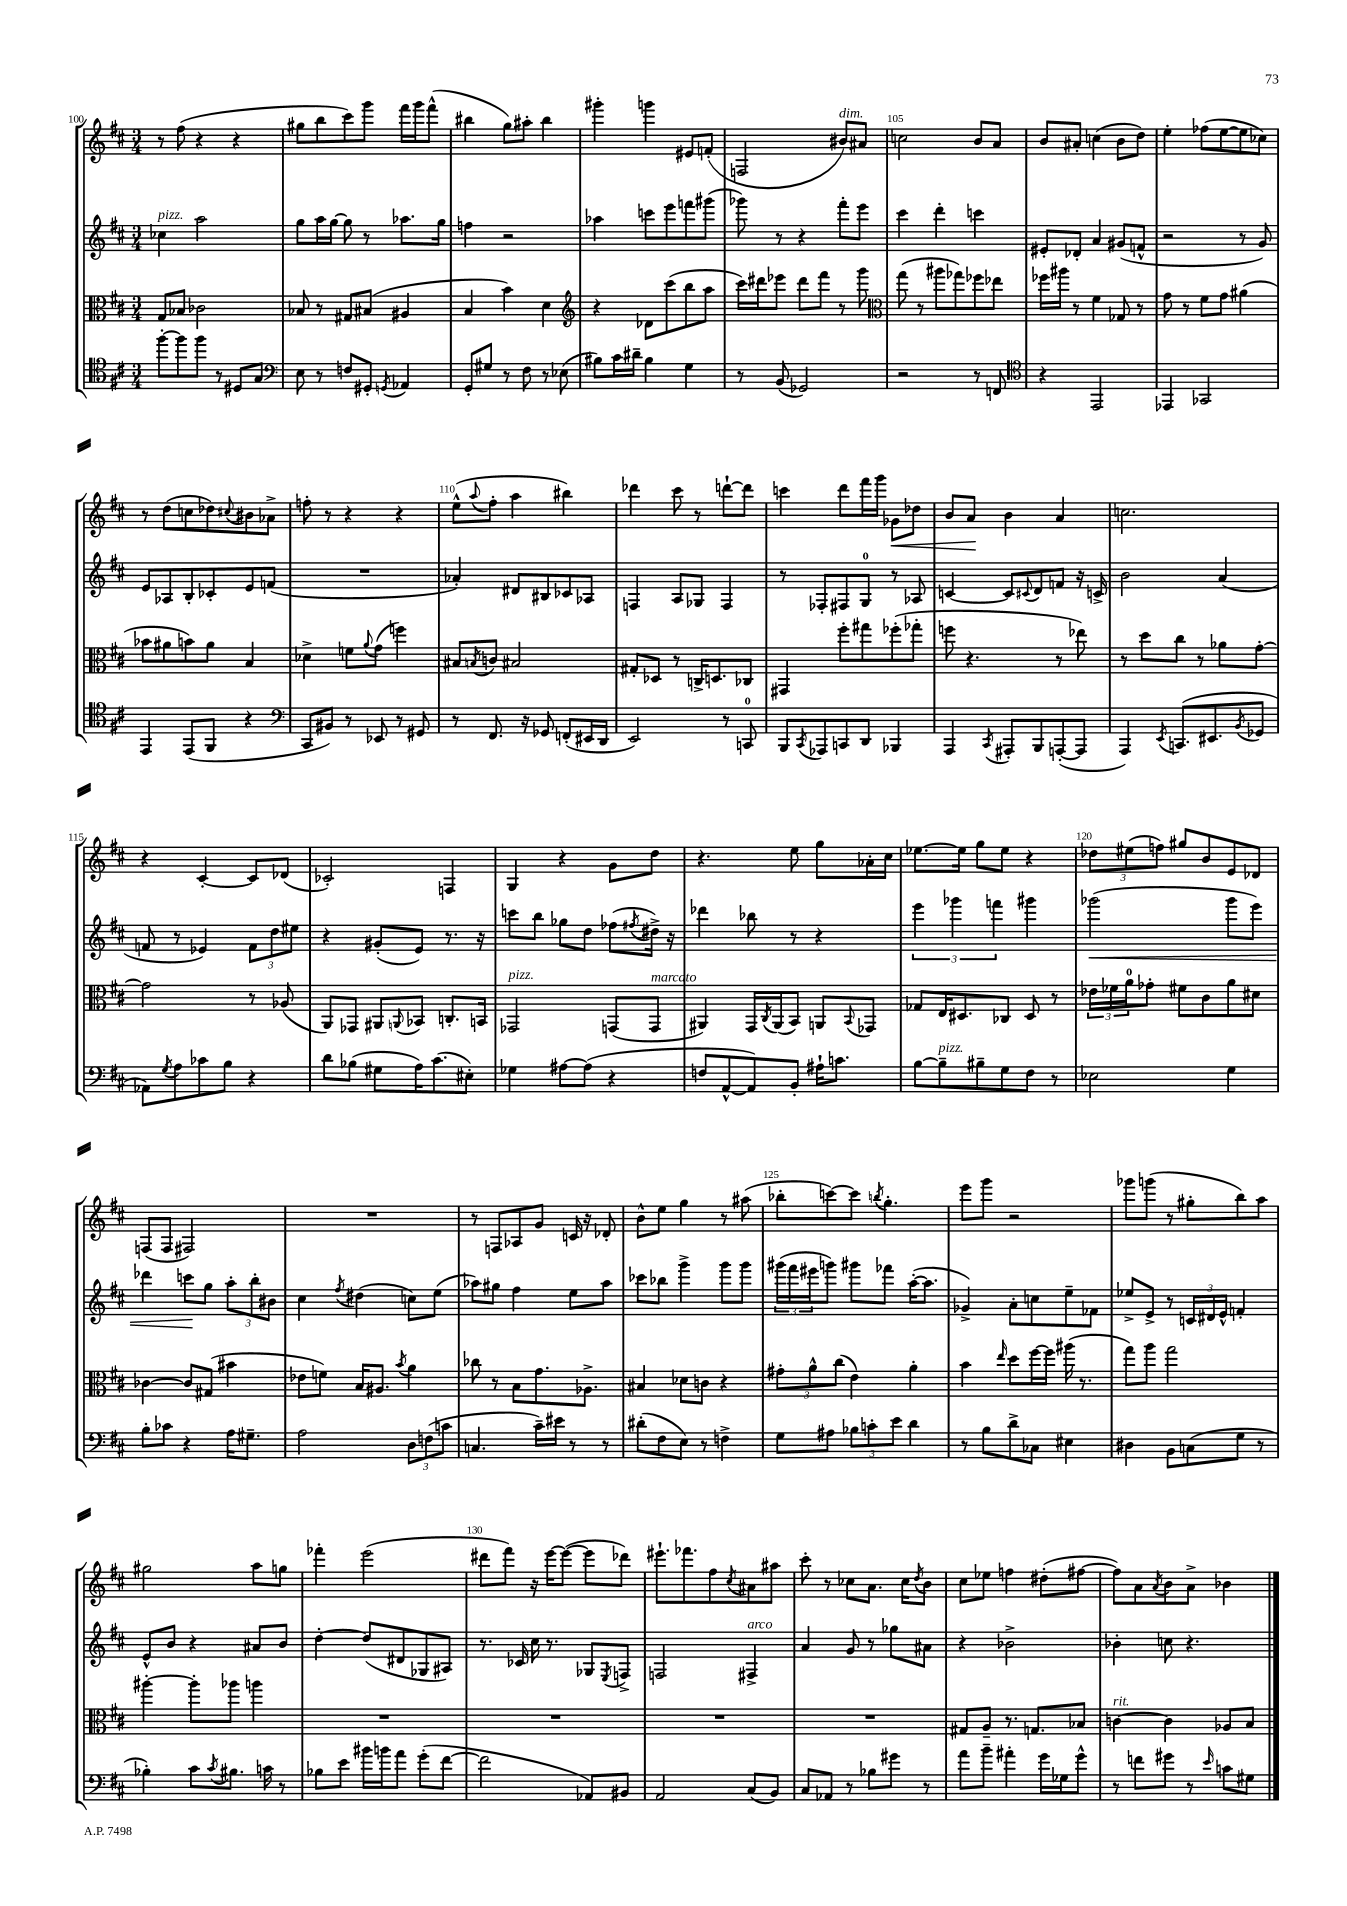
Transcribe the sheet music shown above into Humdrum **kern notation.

**kern	**kern	**kern	**dynam	**kern	**dynam
*part4	*part3	*part2	*part2	*part1	*part1
*staff4	*staff3	*staff2	*staff2	*staff1	*staff1
*clefC4	*clefC3	*clefG2	*	*clefG2	*
*k[f#c#]	*k[f#c#]	*k[f#c#]	*	*k[f#c#]	*
*M3/4	*M3/4	*M3/4	*	*M3/4	*
=100	=100	=100	=100	=100	=100
!	!	!LO:TX:a:i:t=pizz.	!	!	!
[8ff#'\L	8G/L	4cc-X\	.	8r	.
8ff#\]	8B-X/J	.	.	(8ff#\	.
8ff#\J	2c-X\	2aa\	.	4r	.
8r	.	.	.	.	.
8D#X/L	.	.	.	4r	.
8G/J	.	.	.	.	.
=101	=101	=101	=101	=101	=101
*clefF4	*	*	*	*	*
8E\	8B-X/	8gg\L	.	8gg#X\L	.
8r	8r	16aa\L	.	8bb\	.
.	.	[16gg\JJ	.	.	.
8Fn/L	8G#X/L	8gg\]	.	8ccc#\)	.
8GG#X'/J	(8B#X/J	8r	.	8ggg\J	.
8qGGn/	.	.	.	.	.
4AA-X/	4A#X/	8.aa-X\L	.	16fff#\LL	.
.	.	.	.	16ggg\J	.
.	.	.	.	(8fff#^^\J	.
.	.	16gg\Jk	.	.	.
=102	=102	=102	=102	=102	=102
8GG'/L	4B/	4ffn\	.	4bb#X\	.
8G#X/J	.	.	.	.	.
8r	4b\)	2r	.	8gg\L)	.
8F#\	.	.	.	8aa#X'\J	.
8r	4d\	.	.	4bb#\	.
(8E-X\	.	.	.	.	.
=103	=103	=103	=103	=103	=103
*	*clefG2	*	*	*	*
8B#X\L)	4r	4aa-X\	.	4ggg#X'\	.
16c#\L	.	.	.	.	.
16d#X~\JJ	.	.	.	.	.
4B#\	8d-X\L	8cccn\L	.	4gggn\	.
.	(8ccc#\	8eee\	.	.	.
4G\	8bb\	8fffn\	.	8e#X/L	.
.	8aa\J	(8ggg#X\J	.	(8fn'/J	.
=104	=104	=104	=104	=104	=104
8r	16ccc#\LL)	8ggg-X\)	.	2Fn/	.
.	16ddd#X\J	.	.	.	.
(8BB/	8eee-X\J	8r	.	.	.
2GG-X/)	8ddd#\L	4r	.	.	.
.	8fff#\J	.	.	.	.
!	!	!	!	!LO:TX:a:i:t=dim.	!
.	8r	8fff#'\L	.	8b#X/L)	.
.	8ggg\	8eee\J	.	8a#X/J	.
=105	=105	=105	=105	=105	=105
*	*clefC3	*	*	*	*
2r	(8gg\	4ccc#\	.	2ccn\	.
.	8r	.	.	.	.
.	8aa#X\L	4ddd'\	.	.	.
.	8gg-X\)	.	.	.	.
8r	8ff-X\	4cccn\	.	8b/L	.
8FFn/	8ee-X\J	.	.	8a/J	.
=106	=106	=106	=106	=106	=106
*clefC4	*	*	*	*	*
4r	16ff-X\LL	8e#X'/L	.	8b/L	.
.	16aa#X\JJ	.	.	.	.
.	8r	8d-X'/J	.	8a#X'/J	.
2EE/	4f#\	4a/	.	(4ccn\	.
.	8G-X/	(8g#X/L	.	8b\L	.
.	8r	8fn^^/J	.	8dd\J)	.
=107	=107	=107	=107	=107	=107
4EE-X/	8g\	2r	.	4ee'\	.
.	8r	.	.	.	.
2GG-X/	8f#\L	.	.	(8ff-X\L	.
.	8g\J	.	.	[8ee\	.
.	(4a#X\	8r	.	8ee\]	.
.	.	8g/)	.	8cc-X\J)	.
!!LO:LB:g=z
=108	=108	=108	=108	=108	=108
4EE/	8b-X\L	8e/L	.	8r	.
.	8a#X\	8A-X/	.	(8dd\L	.
(8EE/L	8bn\)	8B'/	.	8ccn\	.
8FF#/J	8a#\J	8c-X'/	.	8dd-X\)	.
.	.	.	.	8qqcc#X/	.
4r	4B/	8e/	.	8b#X\	.
.	.	(8fn/J	.	8a-X^\J	.
=109	=109	=109	=109	=109	=109
*clefF4	*	*	*	*	*
8CC#/L	4d-X^\	2.r	.	8ffn'\	.
8BB#X/J)	.	.	.	8r	.
8r	8fn\L	.	.	4r	.
.	8qqa/	.	.	.	.
8EE-X/	(8g\J	.	.	.	.
8r	4ffn\)	.	.	4r	.
8GG#X/	.	.	.	.	.
=110	=110	=110	=110	=110	=110
8r	8B#X/L	4a-X'/)	.	(8ee^^\L	.
.	8qBn/	.	.	8qqaa/	.
8.FF#/	8cn/J	.	.	8ff#'\J	.
.	2B#X/	8d#X/L	.	4aa\	.
16r	.	.	.	.	.
8GG-X/	.	8B#X/	.	.	.
(8FFn'/L	.	8c-X/	.	4bb#X\)	.
16EE#X/L	.	8A-X/J	.	.	.
16DD/JJ	.	.	.	.	.
=111	=111	=111	=111	=111	=111
2EE/)	8G#X'/L	4Fn/	.	4ddd-X\	.
.	8D-X/J	.	.	.	.
.	8r	8A/L	.	8ccc#\	.
.	16Cn^/KL	8G-X/J	.	8r	.
.	8.Dn/	.	.	.	.
8r	.	4F/	.	[8dddn`\L	.
8CCn/	8C-X/J	.	.	8ddd\J]	.
=112	=112	=112	=112	=112	=112
8BBB/L	4GG#X/	8r	.	4cccn\	.
8qCC#/	.	.	.	.	.
8AAA-X/	.	8F-X'/L	.	.	.
8CCn/	8ff#'\L	8F#X/	.	8ddd\L	.
8DD/J	8gg#X\	8G/J	.	16fff#\L	.
.	.	.	.	16ggg\JJ	.
!	!	!	!	!	!LO:HP:b
4BBB-X/	(8ff-X'\	8r	.	8g-X\L	<
.	8gg-X'\J	8A-X/	.	8dd-X\J	.
=113	=113	=113	=113	=113	=113
4AAA/	8ffn\	[4cn/	.	8b/L	.
.	4.r	.	.	8a/J	.
8qCC#/	.	.	.	.	.
8AAA#X'/L	.	8c/L]	.	4b\	[
.	.	8qqc#X/	.	.	.
8BBB/	.	8d/	.	.	.
([8AAAn'/	8r	8fn/J	.	4a/	.
8AAA/J]	8ee-X\)	16r	.	.	.
.	.	16cn^/	.	.	.
=114	=114	=114	=114	=114	=114
4AAA/)	8r	2b\	.	2.ccn\	.
.	8dd\L	.	.	.	.
8qEE/	.	.	.	.	.
(8.CCn/L	8cc#\J	.	.	.	.
.	8r	.	.	.	.
8.EE#X/	.	.	.	.	.
.	8a-X\L	(4a/	.	.	.
8qBB/	.	.	.	.	.
8GG-X/J	[8g'\J	.	.	.	.
!!LO:LB:g=z
=115	=115	=115	=115	=115	=115
8AA-X\L)	2g\]	8fn/	.	4r	.
8qG/	.	.	.	.	.
8A\	.	8r	.	.	.
8c-X\	.	4e-X/)	.	[4c#'/	.
8B\J	.	.	.	.	.
4r	8r	12f\L	.	8c#/L]	.
.	.	12dd\	.	.	.
.	(8A-X/	.	.	(8d-X/J	.
.	.	12ee#X\J	.	.	.
=116	=116	=116	=116	=116	=116
8d\L	8AA/L)	4r	.	2c-X'/)	.
(8B-X\J	8GG-X/J	.	.	.	.
8G#X\L	8AA#X/L	(8g#X'/L	.	.	.
.	8qqAAn/	.	.	.	.
16A\K)	8BB-X/J	8e/J)	.	.	.
(8.c#\	.	.	.	.	.
.	8.Cn'/L	8.r	.	4Fn/	.
8E#X'\J)	.	.	.	.	.
.	16BBn/Jk	16r	.	.	.
=117	=117	=117	=117	=117	=117
!	!LO:TX:a:i:t=pizz.	!	!	!	!
4G-X\	2GG-X/	8cccn\L	.	4G/	.
.	.	8bb\J	.	.	.
[8A#X\L	.	8gg-X\L	.	4r	.
(8A#\J]	.	8dd\J	.	.	.
4r	(8GGn/L	(8ff-X\L	.	8g\L	.
.	.	8qff#X/	.	.	.
!	!LO:TX:a:i:t=marcato	!	!	!	!
.	8GG/J	16dd#X^\Jk)	.	8dd\J	.
.	.	16r	.	.	.
=118	=118	=118	=118	=118	=118
8Fn/L	4AA#X/)	4ddd-X\	.	4.r	.
[8AA^^/	.	.	.	.	.
8AA/])	16GG/LL	8bb-X\	.	.	.
.	8qC#/	.	.	.	.
.	(16AA#/J	.	.	.	.
8BB'/J	8BB/J)	8r	.	8ee\	.
16A#X`\KL	8AAn/L	4r	.	8gg\L	.
8.cn\J	.	.	.	.	.
.	8qqBB/	.	.	.	.
.	8GG-X/J	.	.	16a-X'\L	.
.	.	.	.	16cc#\JJ	.
=119	=119	=119	=119	=119	=119
[8B\L	8G-X/L	6eee\	.	[8.ee-X\L	.
!LO:TX:a:i:t=pizz.	!	!	!	!	!
8B~\]	16E/K	.	.	.	.
.	.	6ggg-X\	.	.	.
.	8.D#X/	.	.	16ee-\Jk]	.
8B#X~\	.	.	.	8gg\L	.
.	.	6fffn\	.	.	.
8G\	8C-X/J	.	.	8ee-\J	.
8F#\J	8D#/	4ggg#X\	.	4r	.
8r	8r	.	.	.	.
=120	=120	=120	=120	=120	=120
!	!	!	!LO:HP:b	!	!
2E-X\	24e-X\LL	(2ggg-X\	<	12dd-X\L	.
.	24f-X\	.	.	.	.
.	24a\J	.	.	(12ee#X\	.
.	8g-X'\J	.	.	.	.
.	.	.	.	12ffn\J)	.
.	8f#X\L	.	.	8gg#X/L	.
.	8c#\	.	.	8b/	.
4G\	8a\	8ggg-\L	.	8e/	.
.	8d#X\J	8eee\J)	.	8d-X/J	.
!!LO:LB:g=z
=121	=121	=121	=121	=121	=121
8B'\L	[4c-X\	4ddd-X\	.	(8Fn/L	.
8c-X\J	.	.	.	8F/J	.
4r	8c-/L]	8cccn\L	.	2F#X/)	.
.	(8G#X/J	8gg\J	[	.	.
16A\KL	4b#X\	12aa'\L	.	.	.
8.G#X~\J	.	.	.	.	.
.	.	12bb'\	.	.	.
.	.	12b#X\J	.	.	.
=122	=122	=122	=122	=122	=122
2A\	8e-X\L	4cc#\	.	2.r	.
.	8fn\J)	.	.	.	.
.	.	8qff#/	.	.	.
.	16B/KL	(4dd#X\	.	.	.
.	8.A#X/J	.	.	.	.
.	8qb/	.	.	.	.
12D\L	4a\	8ccn\L)	.	.	.
(12Fn\	.	.	.	.	.
.	.	(8ee\J	.	.	.
12cn\J	.	.	.	.	.
=123	=123	=123	=123	=123	=123
4.Cn/	8cc-X\	8aa-X\L)	.	8r	.
.	8r	8gg#X\J	.	8Fn/L	.
.	8B\L	4ff#\	.	8A-X/	.
16c#~\LL)	8.g\	.	.	8g/J	.
16e#X\JJ	.	.	.	.	.
8r	.	8ee\L	.	16cn/	.
.	8.A-X^\J	.	.	16r	.
8r	.	8aa-\J	.	8d-X'/	.
=124	=124	=124	=124	=124	=124
(8d#X'\L	4B#X/	8ccc-X\L	.	8b^^\L	.
8F#\	.	8bb-X\J	.	8ee\J	.
8E\J)	8d-X\L	4ggg^\	.	4gg\	.
8r	8cn\J	.	.	.	.
4Fn^\	4r	8ggg\L	.	8r	.
.	.	8ggg\J	.	(8aa#X\	.
=125	=125	=125	=125	=125	=125
8G\L	12g#X'\L	(24ggg#X\LL	.	8bb-X'\L	.
.	.	24fff#\	.	.	.
.	12a^^\	24eee#X\J	.	.	.
8A#X\J	.	8gggn\J)	.	[8cccn\)	.
.	(12cc#\J	.	.	.	.
12B-X\L	4e\)	8ggg#X\L	.	8ccc\J]	.
12cn'\	.	.	.	.	.
.	.	.	.	8qbbn/	.
.	.	8fff-X\J	.	4.gg'\	.
12e\J	.	.	.	.	.
4d\	4a'\	([16aa'\KL	.	.	.
.	.	8.aa\J]	.	.	.
=126	=126	=126	=126	=126	=126
8r	4b\	4g-X^/)	.	8eee\L	.
8B\L	.	.	.	8ggg\J	.
.	16qqee/	.	.	.	.
8d^\	8dd\L	8a'\L	.	2r	.
8C-X\J	[16ff#\L	8ccn\	.	.	.
.	16ff#\JJ]	.	.	.	.
4E#X\	(16aa#X\	8ee~\	.	.	.
.	8.r	.	.	.	.
.	.	8f-X\J	.	.	.
=127	=127	=127	=127	=127	=127
4D#X\	8gg\L)	8ee-X^/L	.	8ggg-X\L	.
.	8aa\J	8e^/J	.	(8gggn\J	.
8BB\L	2gg\	8r	.	8r	.
(8Cn\	.	24cn/LL	.	8gg#X'\L	.
.	.	24d#X/	.	.	.
.	.	24e^^/JJ	.	.	.
8G\J	.	4fn'/	.	8bb\)	.
8r	.	.	.	8aa\J	.
!!LO:LB:g=z
=128	=128	=128	=128	=128	=128
4B-X'\)	[4aa#X'\	8e^^/L	.	2gg#X\	.
.	.	8b/J	.	.	.
8c#\L	8aa#'\L]	4r	.	.	.
8qc#/	.	.	.	.	.
8.B#X\J	8aa-X\J	.	.	.	.
.	4aan\	8a#X/L	.	8aa\L	.
16cn\	.	.	.	.	.
8r	.	8b/J	.	8ggn\J	.
=129	=129	=129	=129	=129	=129
8B-X\L	2.r	[4dd'\	.	4fff-X'\	.
8e\J	.	.	.	.	.
16b#X\LL	.	(8dd/L]	.	(2eee\	.
16bn\J	.	.	.	.	.
8a\J	.	8d#X/	.	.	.
(8g'\L	.	8G-X/	.	.	.
[8f#\J	.	8A#X/J)	.	.	.
=130	=130	=130	=130	=130	=130
2f#\]	2.r	8.r	.	8ddd#X\L	.
.	.	.	.	8fff#\J)	.
.	.	16c-X/	.	.	.
.	.	16cc#\	.	16r	.
.	.	8.r	.	[16eee\KL	.
.	.	.	.	(8eee\J_	.
8AA-X/L)	.	8G-X/L	.	8eee\L]	.
.	.	8qE/	.	.	.
8BB#X/J	.	8Fn^/J	.	8ddd-X\J)	.
=131	=131	=131	=131	=131	=131
2AA/	2.r	2Fn/	.	8.eee#X`\L	.
.	.	.	.	8.fff-X\	.
.	.	.	.	8ff#\	.
.	.	.	.	8qcc#/	.
!	!	!LO:TX:a:i:t=arco	!	!	!
(8C#/L	.	4F#X^/	.	8a#X\	.
8BB/J)	.	.	.	8aa#X\J	.
=132	=132	=132	=132	=132	=132
8C#/L	2.r	4a/	.	8ccc#'\	.
8AA-X/J	.	.	.	8r	.
8r	.	8g/	.	8cc-X\L	.
8B-X\L	.	8r	.	8.a\J	.
8g#X\J	.	8gg-X\L	.	.	.
.	.	.	.	16cc-\KL	.
.	.	.	.	8qdd/	.
8r	.	8a#X\J	.	8b\J	.
=133	=133	=133	=133	=133	=133
8a\L	8G#X/L	4r	.	8cc#\L	.
8b~\J	8A~/J	.	.	8ee-X\J	.
4a#X'\	8.r	2b-X^\	.	4ffn\	.
.	8.Gn/L	.	.	.	.
16g\LL	.	.	.	(8dd#X'\L	.
16G-X\J	.	.	.	.	.
8g^^\J	8B-X/J	.	.	[8ff#X\J	.
=134	=134	=134	=134	=134	=134
!	!LO:TX:a:i:t=rit.	!	!	!	!
8r	[4cn\	4b-X'\	.	8ff#\L])	.
8fn\L	.	.	.	8a\	.
.	.	.	.	8qa/	.
8g#X\J	4c\]	8ccn\	.	8b\	.
8r	.	4.r	.	8a^\J	.
16qqe/	.	.	.	.	.
8cn\L	8A-X/L	.	.	4b-X\	.
8G#X\J	8B/J	.	.	.	.
==	==	==	==	==	==
*-	*-	*-	*-	*-	*-
